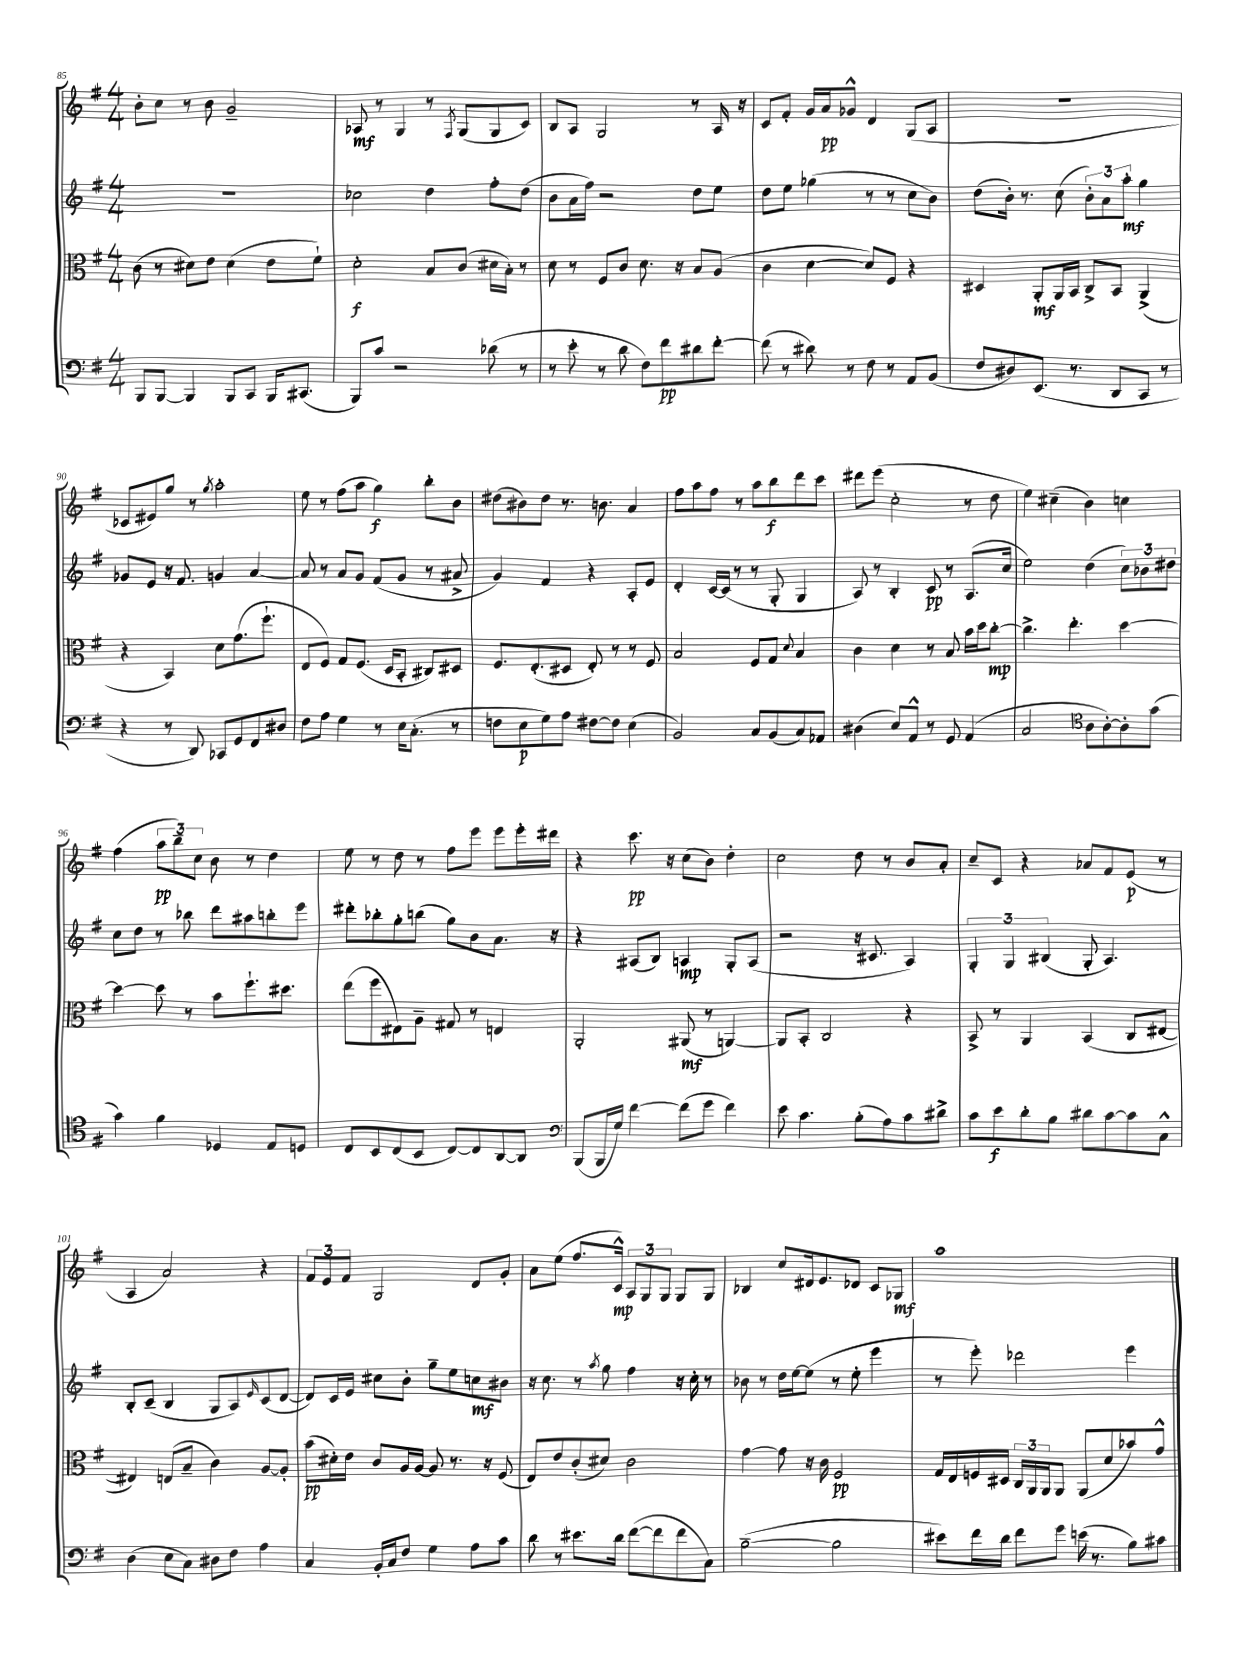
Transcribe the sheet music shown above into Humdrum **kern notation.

**kern	**kern	**kern	**kern
*staff4	*staff3	*staff2	*staff1
*clefF4	*clefC3	*clefG2	*clefG2
*k[f#]	*k[f#]	*k[f#]	*k[f#]
*M4/4	*M4/4	*M4/4	*M4/4
8BBB/L	(8c\	1r	8b'\L
[8BBB/J	8r	.	8cc\J
4BBB/]	8d#\L)	.	8r
.	8e\J	.	8b\
8BBB/L	(4d#\	.	2g~/
8CC/J	.	.	.
16BBB/LK	8e\L	.	.
(8.CC#/J	.	.	.
.	8f#`\J)	.	.
=	=	=	=
8BBB/L)	2d'\	2cc-\	8A-/
8c/J	.	.	8r
2r	.	.	4G/
.	8B/L	4dd\	8r
.	.	.	8qF#/
.	(8c/J	.	(8G/L
(8d-\	16d#\LL	8ff#'\L	8G/
.	16B'\JJ)	.	.
8r	8r	(8dd\J	8c/J)
=	=	=	=
8r	8d\	8b\L	8B/L
8e'\	8r	16a\L	8A/J
.	.	16ff#\JJ)	.
8r	8F#/L	2r	2G/
8d\	8c/J	.	.
8F#\L)	8.d\	.	.
8f#\	.	.	.
.	16r	.	.
8d#\	8B/L	8dd\L	8r
[8f#'\J	(8A/J	8ee\J	16A/
.	.	.	16r
=	=	=	=
(8f#\]	4c\	8dd\L	8c/L
8r	.	8ee\J	8f#'/J
8d#\)	[4d\	(4gg-\	16g/LL
.	.	.	16a/J
8r	.	.	8g-^^/J
8F#\	8d/]L)	8r	4d/
8r	8F#/J	8r	.
8AA/L	4r	8cc\L	(8G/L
(8BB/J	.	8b\J)	8A/J
=	=	=	=
8F#/L	4D#/	(8dd\L	1r
8D#/)	.	16b'\Jk)	.
.	.	8.r	.
(8.EE/J	8AA'/L	.	.
.	16AA/L	(8cc\	.
8.r	16BB/JJ	.	.
.	8C^/L	12b'\L)	.
.	.	12a\	.
8DD/L	8BB/J	.	.
.	.	12aa'\J	.
8CC/J	(4AA^/	4gg\	.
8r	.	.	.
=	=	=	=
4r	4r	8g-/L	8c-/L
.	.	8e/J	8e#/)
8r	4BB/)	16r	8gg/J
.	.	8.f#/	.
8DD/)	.	.	8r
.	.	.	8qgg/
8CC-/L	8d\L	4g/	2aa'\
8GG/	(8.g\	.	.
8FF#/	.	[4a/	.
.	8.ff#`\J	.	.
8D#/J	.	.	.
=	=	=	=
8F#\L	8E/L	8a/]	8ee\
8A\J	8F#/J)	8r	8r
4G\	8G/L	8a/L	(8ff#\L
.	(8.F#/J	8g/J	8aa\J
8r	.	(8f#/L	4gg\)
.	16D/LK	.	.
16E\LK	8BB'/J	8g/J	.
(8.C'\J	.	.	.
.	8C#/L)	8r	8bb'\L
8r	8D#/J	8a#^/	8b\J
=	=	=	=
8F\L	8.F#/L	4g/)	(8dd#\L
8E\	.	.	8b#\)
.	(8.E'/	.	.
8G\)	.	4f#/	8dd#\J
8A\J	8D#/J	.	8.r
[8F#\L	8E'/)	4r	.
.	.	.	8.b\
8F#\]J	8r	.	.
(4E\	8r	8A'/L	4a/
.	8F#/	8e/J	.
=	=	=	=
2BB/)	2B/	4d'/	8ff#\L
.	.	.	8aa\
.	.	[16c/LL	8ff#\J
.	.	(16c/]JJ	.
.	.	8r	8r
8C/L	8F#/L	8r	8aa\L
(8BB/	8G/J	8G'/	8bb\
.	8qqd/	.	.
8C/)	4B/	4G/	8ddd\
8AA-/J	.	.	8ccc\J
=	=	=	=
(4D#\	4c\	8A/)	8ddd#\L
.	.	8r	(8eee\J
8E/L)	4d\	4B'/	2cc'\
8AA^^/J	.	.	.
8r	8r	8c/	.
8GG/	8B/	8r	.
(4AA/	16b\LL	(8.A/L	8r
.	16dd\J	.	.
.	[8cc'\J	.	8dd\
.	.	16cc/Jk	.
=	=	=	=
2C/	4.cc^\]	2ee\)	4ee\)
.	.	.	(4cc#~\
.	4.ee'\	.	.
*clefC4	*	*	*
8A\L	.	(4dd\	4b\)
[8A'\)	.	.	.
8A'\]	[4dd\	12cc\L)	4cc\
.	.	12b-\	.
(8g\J	.	.	.
.	.	12dd#\J	.
=	=	=	=
4g\)	4dd\_	8cc\L	(4ff#\
.	.	8dd\J	.
4f#\	8dd\]	8r	12aa\L
.	.	.	12bb~\)
.	8r	8bb-\	.
.	.	.	12cc\J
4D-/	8b\L	8ddd\L	8b\
.	8.ff#`\	8aa#\	8r
8E/L	.	8bb'\	4dd\
.	8.dd#\J	.	.
8D/J	.	8eee\J	.
=	=	=	=
8C/L	(8ee\L	8ddd#'\L	8ee\
8BB/	8ff#\	8bb-'\	8r
(8C/	8E#\)	8gg'\	8dd\
8BB/J	8A~\J	(8bb\J	8r
[8C/L)	8G#/	8gg\L)	8ff#\L
8C/]	8r	8b\	8eee\J
[8AA/	4E/	8.a\J	8eee\L
8AA/]J	.	.	16eee'\L
.	.	16r	16ddd#\JJ
=	=	=	=
*clefF4	*	*	*
(8BBB/L	2AA'/	4r	4r
16BBB/L	.	.	.
16G/JJ)	.	.	.
[4f#\	.	(8A#/L	8.ccc\
.	.	8B/J)	.
.	.	.	16r
(8f#\]L	(8AA#/	4A/	(8cc\L
8g\J	8r	.	8b\J)
4f#\)	[4AA/)	8G'/L	4dd'\
.	.	(8A/J	.
=	=	=	=
8e\	8AA/]L	2r	2cc\
4.c\	8BB'/J	.	.
.	2C/	.	.
(8B'\L	.	16r	8dd\
.	.	8.c#/	.
8A\)	.	.	8r
8c\	4r	4A/)	8b/L
8d#^\J	.	.	8a'/J
=	=	=	=
8c\L	8BB^/	6G'/	8cc~/L
8e\	8r	.	8c/J
.	.	6G/	.
8d'\	4AA/	.	4r
.	.	(6B#/	.
8B\J	.	.	.
8d#\L	(4BB/	8G'/	8a-/L
[8c\	.	4.A/)	8f#/
8c\]	8C/L	.	(8e/J
8C^^\J	[8E#/J	.	8r
=	=	=	=
(4D\	4E#/])	8B'/L	4A/
.	.	(8c~/J	.
8E\L	(8E/L	4B/	2a/)
8C\J)	8B~/J	.	.
8D#\L	4c\)	8G/L	.
8F#\J	.	8A/)	.
.	.	16qqe/	.
4A\	[8A/L	(8c/	4r
.	8A'/]J	[8d/J	.
=	=	=	=
4C/	(8b\L	8d/]L)	12f#/L
.	.	.	12e/
.	16d#'\L)	16c/L	.
.	.	.	12f#/J
.	16e\JJ	16e/JJ	.
16BB'/LL	8c/L	8cc#\L	2G/
16C/J	.	.	.
8F#/J	16A/L	8b'\J	.
.	[16A/JJ	.	.
4G\	8A/]	8gg~\L	.
.	8.r	8ee\	.
8A\L	.	8cc\	8d/L
.	16r	.	.
8c\J	(8F#/	8b#\J	8g'/J
=	=	=	=
8d\	8E/L)	16r	8a\L
.	.	8.cc\	.
8r	8e/	.	(8ee\J
8.e#\L	(8c'/	8r	8.ff#/L
.	.	8qaa/	.
.	8d#/J)	8gg\	.
16d\Jk	.	.	16c^^/Jk)
([8f#\L	2c\	4ff#\	12A/L
.	.	.	12G/
8f#\]	.	.	.
.	.	.	12G/J
8f#\	.	16r	8G/L
.	.	16cc'\	.
8C\J)	.	8r	8G/J
=	=	=	=
([2B~\	[4g\	8b-\	4B-/
.	.	8r	.
.	8g\]	16dd\LL	8cc/L
.	.	[16ee\J	.
.	16r	(8ee\]J	16d#/k
.	16c\	.	8.e/
2B\]	2F#/	8r	.
.	.	8ee'\	8d-/J
.	.	4eee\	8c/L
.	.	.	8G-/J
=	=	=	=
8e#\L)	16G/LL	8r	1aa
.	16E/	.	.
16f#\L	16F/	8eee'\)	.
16d\JJ	16D#/JJ	.	.
8f#\L	24C/LL	2ddd-\	.
.	24AA/	.	.
.	24AA/J	.	.
8g\J	8AA/J	.	.
(16e\	(8AA/L	.	.
8.r	.	.	.
.	8d/	.	.
8B\L)	8b-/)	4eee\	.
8c#\J	8g^^/J	.	.
==	==	==	==
*-	*-	*-	*-
